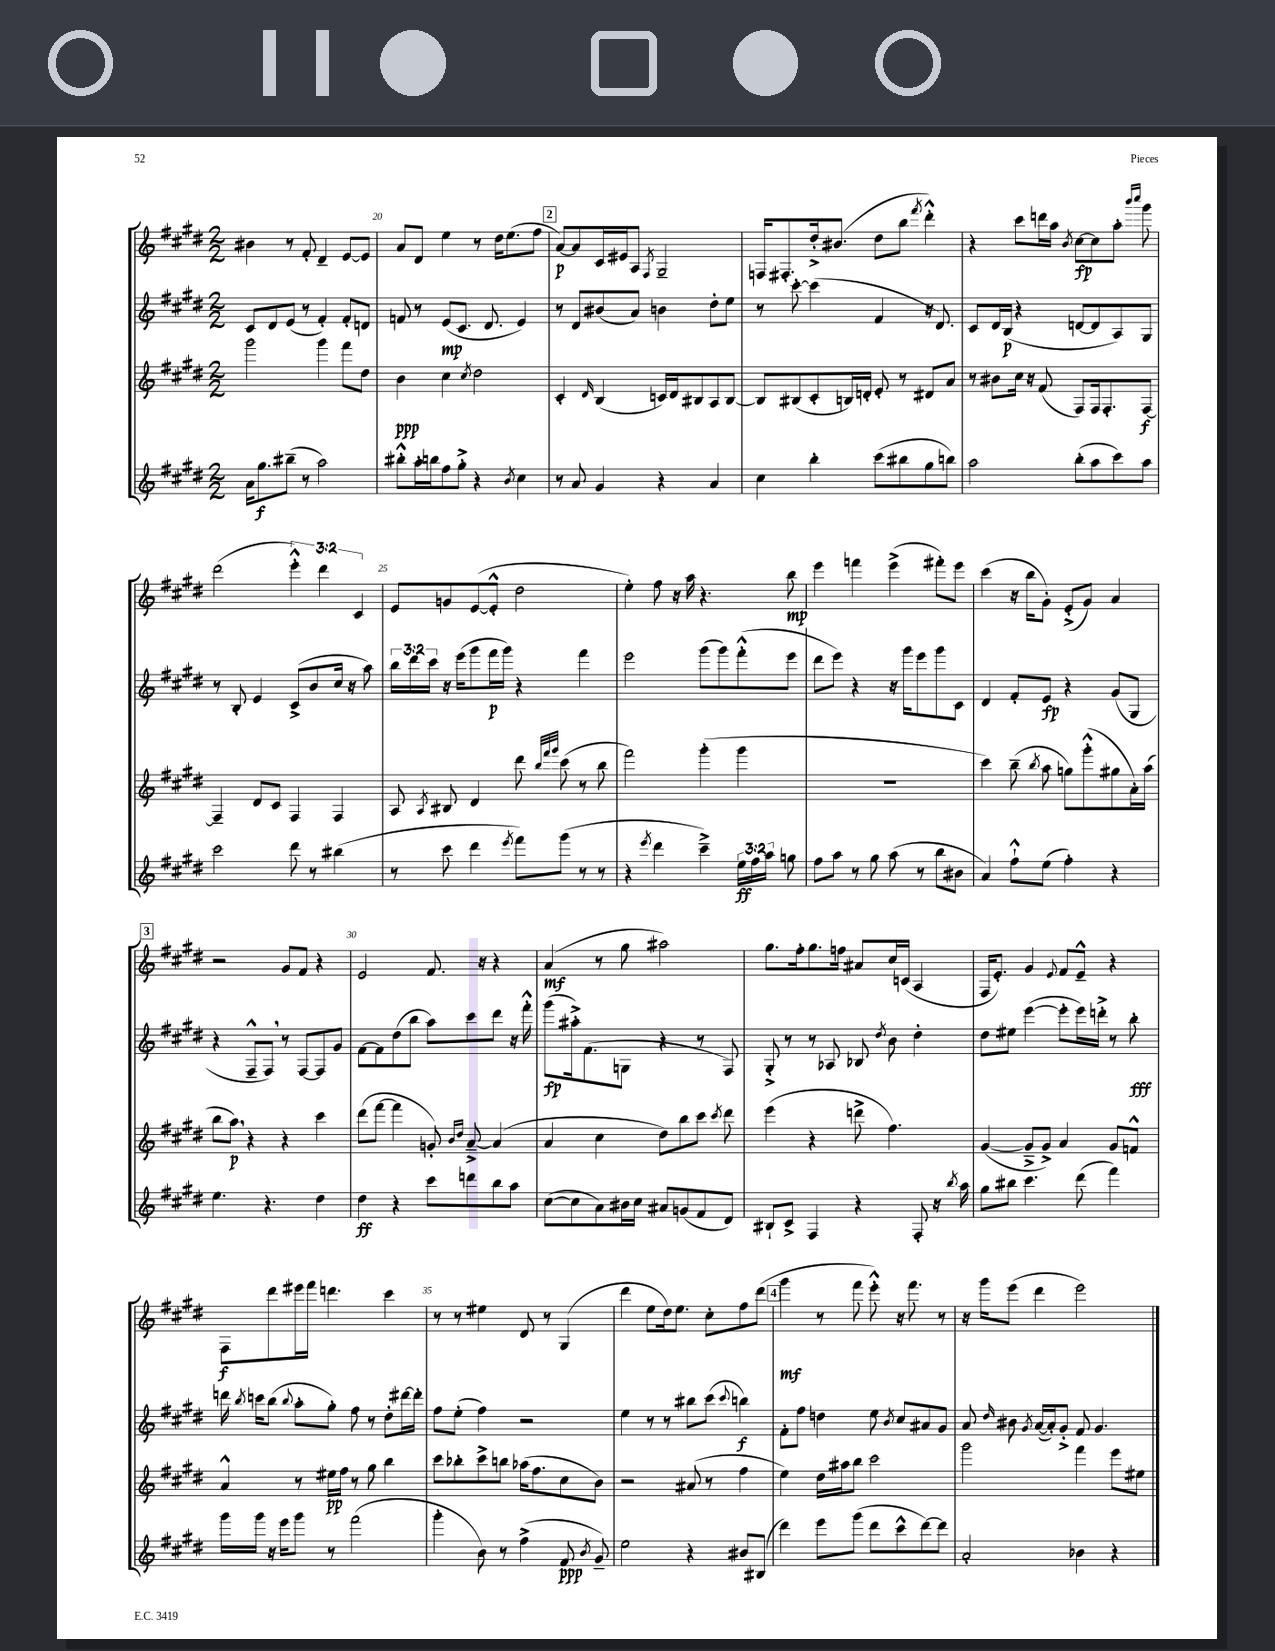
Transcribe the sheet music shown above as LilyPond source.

<<
\new StaffGroup <<
\new Staff = "s0" {
    \clef treble \key e \major \numericTimeSignature \time 2/2 \override Staff.TupletNumber.text = #tuplet-number::calc-fraction-text
    \autoBeamOff bis'4 r8 fis'8-. dis'4-- e'8[~ e'8] |
    a'8[ dis'8] e''4 r8 dis''16[ e''8.( fis''8] |
    \mark \markup { \box "2" } a'8[~\p) a'8 cis'16 eis'16 a8] \acciaccatura { fis8 } gis2-- |
    f16[ fis8.-. dis''16-.-> bis'8.]( dis''8[ b''8] \acciaccatura { fis'''8 } dis'''4-.-^) |
    r4 cis'''8[ d'''16 a''16] \acciaccatura { b'8 } cis''8[~\fp cis''8 a''8]-. \grace { b'''16[ cis''''16] } gis'''8 |
    dis'''2( \tuplet 3/2 { e'''4-.-^) dis'''4 cis'4 } |
    e'8[ g'8 e'8~( e'8]-.-^ dis''2 |
    e''4-.) fis''8 r16 a''16 r4. b''8\mp |
    e'''4 f'''4 e'''4->( fis'''8[-.) e'''8] |
    cis'''4( r16 b''16[ gis'8]-.) e'8[-.->( gis'8]) a'4 |
    \mark \markup { \box "3" } r2 gis'8[ fis'8] r4 |
    e'2 fis'8. r16 r4 |
    a'4\mf( r8 gis''8 ais''2) |
    gis''8.[ fis''16-. gis''8. f''16] ais'8[ cis''16 c'16]( a4 |
    fis16[ e'8.]-.) gis'4 \appoggiatura { e'8 } fis'8[ e'8]---^ r4 |
    fis8[\f dis'''8 eis'''16 fis'''16] d'''4. cis'''4 |
    r8 r8 eis''4 dis'8 r8 gis4( |
    dis'''4 e''8[ dis''16) e''8.] cis''8[-. fis''8 dis'''8]( |
    \mark \markup { \box "4" } gis'''4\mf r8 fis'''8 e'''8-.-^) r16 fis'''8. r8 |
    r16 gis'''16[ e'''8]( dis'''4 e'''2) \bar "|." |
}
\new Staff = "s1" {
    \clef treble \key e \major \numericTimeSignature \time 2/2 \override Staff.TupletNumber.text = #tuplet-number::calc-fraction-text
    \autoBeamOff cis'8[ dis'8 e'8]( r8 fis'4-.) fis'8[-. d'8] |
    f'8 r8 e'8[\mp( cis'8.] dis'8. e'4) |
    \mark \markup { \box "2" } r8 dis'8[ bis'8( a'8]) b'4 dis''8[-. e''8] |
    r8 cis'''8~-. cis'''4( fis'4 r16 dis'8.) |
    cis'8[ dis'16 b16]\p( r4 d'8[~ d'8 a8) gis8] |
    r8 b8-. e'4 cis'8[->( b'8 cis''16] r16 a''8) |
    \tuplet 3/2 { b''16[ dis'''16 cis'''16] } r16 e'''16[( gis'''8 fis'''16\p gis'''16]) r4 fis'''4 |
    e'''2 gis'''8[( gis'''8) fis'''8-.-^( e'''8] |
    dis'''8[ e'''8]) r4 r16 gis'''16[ e'''8 gis'''8 cis'8] |
    dis'4 fis'8[-. e'8]\fp r4 gis'8[( gis8] |
    \mark \markup { \box "3" } r4 fis8[---^ fis8]) \breathe r8 fis8[~ fis8 gis'8] |
    fis'8[~ fis'8 dis''8( b''8] a''8[) cis'''8 dis'''8] r16 fis'''16-.-^ |
    gis'''8[\fp( ais''16-.->) fis'8.( g8] r4 r8 fis8) |
    gis8-.-> r8 r8 aes8 bes8 \acciaccatura { dis''8 } b'8 dis''4-. |
    dis''8[ eis''8] e'''4~( e'''8[-. e'''16) d'''16]-.-> r8 b''8-.\fff |
    d'''16 \acciaccatura { b''8 } c'''16[ b''8]( \appoggiatura { b''8 } a''8[-. gis''8]-.) fis''8 r8 dis''8[-. dis'''16~ dis'''16]-. |
    fis''8[ e''8]-.( fis''4) r2 |
    e''4 r8 r8 bis''8[ cis'''8]( \appoggiatura { cis'''8 } b''4\f) |
    \mark \markup { \box "4" } fis'8[-. fis''8] d''4 e''8 \acciaccatura { b'8 } cis''8[ ais'8 gis'8] |
    a'8 \grace { dis''16 } bis'8 \acciaccatura { gis'8 } a'16[~( a'16-.) gis'8]-.-> fis'8 gis'4. \bar "|." |
}
\new Staff = "s2" {
    \clef treble \key e \major \numericTimeSignature \time 2/2
    \autoBeamOff gis'''2 gis'''4 fis'''8[ dis''8] |
    b'4\ppp cis''4 \acciaccatura { cis''8 } dis''2 |
    \mark \markup { \box "2" } cis'4-. \grace { dis'16 } b4( c'16[) dis'16 bis8 a8 bis8]~ |
    bis8[ bis8( cis'8-. b16) d'16]-. e'8-. r8 dis'8[ a'8] |
    r8 bis'8[ cis''16] r16 fis'8( fis8[) fis16 fis8.-. fis8]~\f |
    fis4-- dis'8[ cis'8] fis4 fis4 |
    a8 \acciaccatura { a8 } bis8 dis'4 dis'''8 \grace { b''32[ fis'''32 gis'''32] } cis'''8( r8 b''8 |
    fis'''2) gis'''4-.( gis'''4 |
    R1 |
    cis'''4) b''8--( \acciaccatura { b''8 } a''8 g''8[) gis'''8-.-^( gis''8 a'16-.) a''16]( |
    \mark \markup { \box "3" } b''8[ a''8]\p) \breathe r4 r4 cis'''4 |
    dis'''8[( fis'''8]~ fis'''4 g'8-.) \grace { b'16[ dis''16] } a'8~---> a'4( |
    a'4 cis''4 dis''8[) b''8 cis'''8] \acciaccatura { cis'''8 } dis'''8 |
    e'''4( r4 d'''8-> fis''4.) |
    gis'4~( gis'8[---> gis'8]->) a'4 gis'8[ f'8]-^ |
    a'4-^ r8 eis''16[\pp fis''16] r8 gis''8 b''4 |
    cis'''8[ bes''8-. cis'''8-> b''8] aes''16[( fis''8. cis''8 b'8]) |
    r2 ais'8( r8 fis''4 |
    \mark \markup { \box "4" } e''4) dis''16[ ais''16 b''8] cis'''2 |
    gis'''2 fis'''4 e'''8[ eis''8] \bar "|." |
}
\new Staff = "s3" {
    \clef treble \key e \major \numericTimeSignature \time 2/2 \override Staff.TupletNumber.text = #tuplet-number::calc-fraction-text
    \autoBeamOff a'16[ gis''8.\f bis''8]--( r8 a''2) |
    bis''8[-.-^ a''16-. b''16 fis''8 gis''8]-.-> r4 \acciaccatura { b'8 } cis''4 |
    \mark \markup { \box "2" } r8 a'8 gis'4 r4 a'4 |
    cis''4 b''4-. cis'''8[( bis''8 gis''8 b''8]) |
    a''2 b''8[-.( a''8 cis'''8) a''8] |
    cis'''2 dis'''8 r8 bis''4( |
    r8 cis'''8 dis'''4 \acciaccatura { e'''8 } fis'''8[) gis'''8]( r8 r8 |
    r4 \acciaccatura { e'''8 } dis'''4 cis'''4--->) \tuplet 3/2 { e''16[\ff fis''16 a''16] } g''8 |
    fis''8[ a''8] r8 gis''8 a''8( r8 b''8[ bis'8] |
    a'4) fis''8[-!-^ e''8]( fis''4-.) r4 |
    \mark \markup { \box "3" } e''4. r4. dis''4 |
    dis''4\ff r4 cis'''8[ d'''8 b''8 a''8] |
    cis''8[~( cis''8 a'8) bis'16 cis''16] ais'8[ g'8( fis'8 dis'8]) |
    bis8[-! cis'8]-> fis4 r4 fis8-. r16 \acciaccatura { b''8 } a''16 |
    gis''8[ bis''8] cis'''4. dis'''8( fis'''4) |
    gis'''16[ gis'''16] r16 e'''16[ gis'''8] r8 fis'''2( |
    gis'''4-. b'8) r8 fis''4->( fis'8\ppp \acciaccatura { b'8 } gis'8--) |
    e''2 r4 bis'8[ bis8]( |
    \mark \markup { \box "4" } dis'''4) e'''8[ gis'''8]( dis'''8[ cis'''8-^ dis'''8~) dis'''8] |
    a'2-. bes'4 r4 \bar "|." |
}
>>
>>
\layout { \context { \Score currentBarNumber = #19 \override BarNumber.break-visibility = ##(#f #t #t) barNumberVisibility = #(every-nth-bar-number-visible 5) } }
